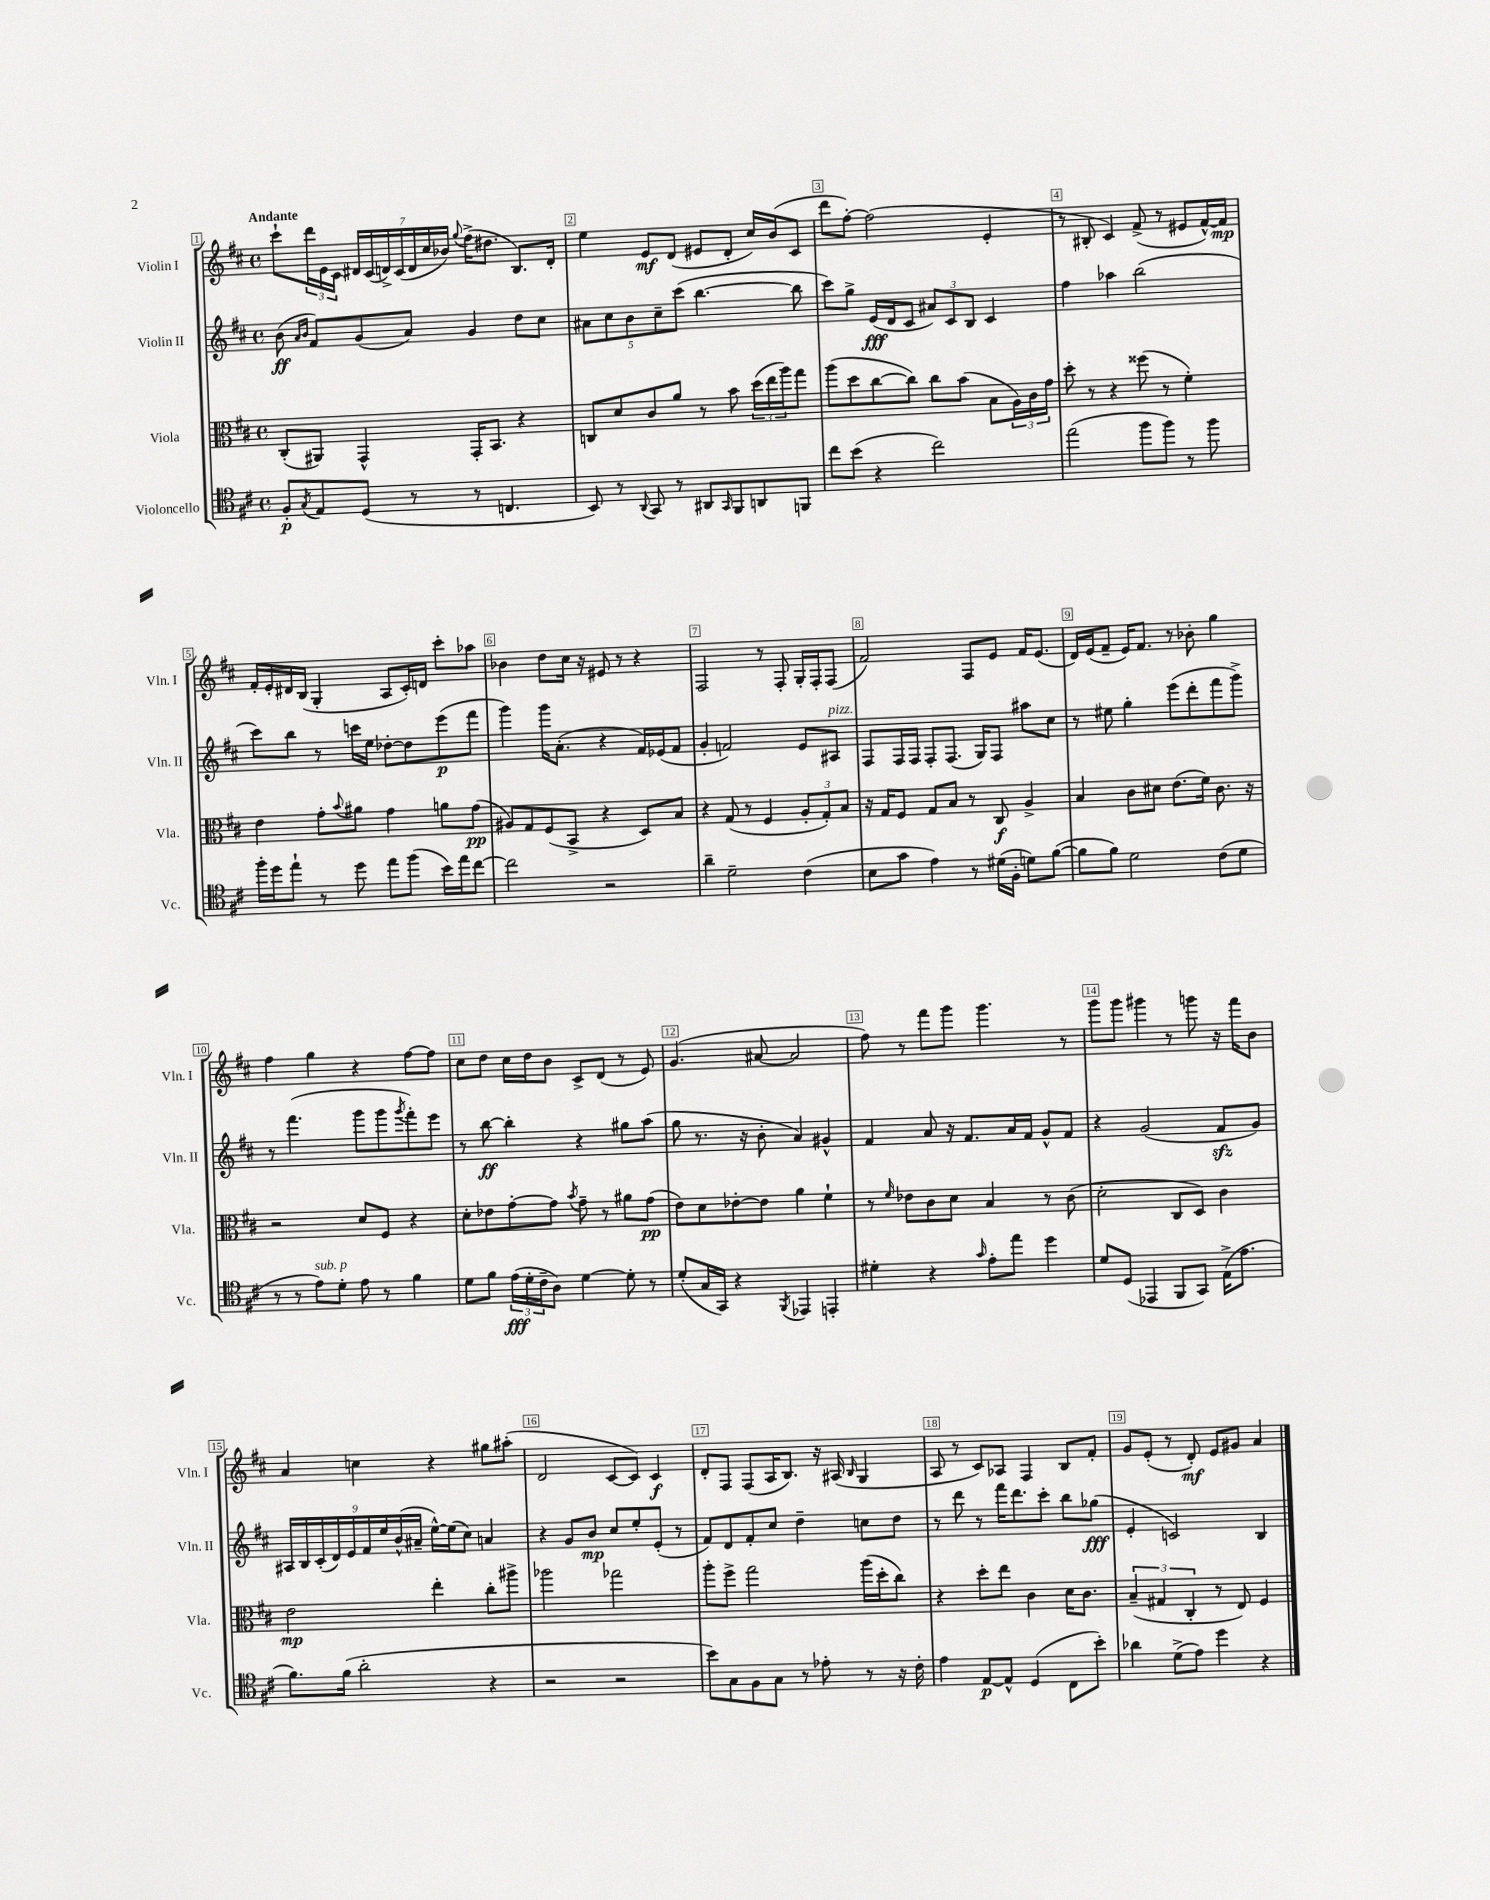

**kern	**dynam	**kern	**dynam	**kern	**dynam	**kern	**dynam
*part4	*part4	*part3	*part3	*part2	*part2	*part1	*part1
*staff4	*staff4	*staff3	*staff3	*staff2	*staff2	*staff1	*staff1
*I"Violoncello	*	*I"Viola	*	*I"Violin II	*	*I"Violin I	*
*I'Vc.	*	*I'Vla.	*	*I'Vln. II	*	*I'Vln. I	*
*clefC4	*	*clefC3	*	*clefG2	*	*clefG2	*
*k[f#c#]	*	*k[f#c#]	*	*k[f#c#]	*	*k[f#c#]	*
*M4/4	*	*M4/4	*	*M4/4	*	*M4/4	*
*met(c)	*	*met(c)	*	*met(c)	*	*met(c)	*
=1	=1	=1	=1	=1	=1	=1	=1
!	!	!	!	!	!	!LO:TX:a:B:t=Andante	!
8F#'/L	p	(8C#'/L	.	(8b\	ff	8ccc#`\L	.
.	.	.	.	16qqa/LL	.	.	.
8qG/	.	.	.	16qqb/JJ	.	.	.
8E/	.	8AA#X/J)	.	8f#/L)	.	24ddd\L	.
.	.	.	.	.	.	24e\	.
.	.	.	.	.	.	24c#\JJ	.
(8D/J	.	4GG^^/	.	(8g/	.	28d#X/LL	.
.	.	.	.	.	.	(28c#/	.
.	.	.	.	.	.	28dn^/)	.
.	.	.	.	.	.	(28c#/	.
8r	.	.	.	8a/J)	.	.	.
.	.	.	.	.	.	28d/	.
.	.	.	.	.	.	28cc#/	.
.	.	.	.	.	.	28b-X/JJ)	.
.	.	.	.	.	.	8qqgg/	.
8r	.	16GG'/KL	.	4g/	.	(16ff#^\KL	.
.	.	8.BB/J	.	.	.	8.dd#X\J	.
4.Cn/	.	.	.	.	.	.	.
.	.	4r	.	8dd\L	.	8.B/L)	.
.	.	.	.	8cc#\J	.	.	.
.	.	.	.	.	.	16d'/Jk	.
=2	=2	=2	=2	=2	=2	=2	=2
8BB/)	.	8Cn/L	.	10a#X\L	.	4ee\	.
.	.	.	.	10cc#\	.	.	.
8r	.	8d/	.	.	.	.	.
.	.	.	.	10b\	.	.	.
8qqAA/	.	.	.	.	.	.	.
8GG/	.	8c#/	.	.	.	8e/L	mf
.	.	.	.	10cc#~\	.	.	.
8r	.	8a/J	.	.	.	(8d/J	.
.	.	.	.	(10ccc#\J	.	.	.
8AA#X/L	.	8r	.	[4.bb\	.	8e#X/L	.
16qqGG/	.	.	.	.	.	.	.
8FF#/	.	8b\	.	.	.	8d'/J	.
8AAn/	.	(24dd\LL	.	.	.	16cc#/LL)	.
.	.	24ee\	.	.	.	.	.
.	.	.	.	.	.	(16b/J	.
.	.	24aa\J)	.	.	.	.	.
8FFn/J	.	8gg\J	.	8bb\]	.	8c#/J	.
=3	=3	=3	=3	=3	=3	=3	=3
8cc#\L	.	(8aa\L	.	8ccc#\L)	.	8ddd\L	.
(8b\J	.	8dd\	.	8gg^\J	.	[8ff#'\J)	.
4r	.	[8cc#\	.	(16e/LL	fff	(2ff#\]	.
.	.	.	.	16d/J	.	.	.
.	.	8cc#\J])	.	8c#/J	.	.	.
2cc#\)	.	8cc#\L	.	12a#X/L)	.	.	.
.	.	.	.	12c#/	.	.	.
.	.	(8b\J	.	.	.	.	.
.	.	.	.	12B/J	.	.	.
.	.	8B\L	.	4c#/	.	4e'/	.
.	.	24A\L)	.	.	.	.	.
.	.	24c#\	.	.	.	.	.
.	.	24g\JJ	.	.	.	.	.
=4	=4	=4	=4	=4	=4	=4	=4
(2ee\	.	8dd'\	.	4ff#\	.	8r	.
.	.	8r	.	.	.	8B#X'/	.
.	.	4r	.	4aa-X\	.	4c#/)	.
8ff#\L	.	(8ff##X\	.	(2bb\	.	(8f#^/	.
8ff#\J)	.	8r	.	.	.	8r	.
8r	.	4f#'\)	.	.	.	8e#X/L	.
8ff#\	.	.	.	.	.	[16f#^^/L)	.
.	.	.	.	.	.	16f#/JJ]	mp
!!LO:LB:g=z
=5	=5	=5	=5	=5	=5	=5	=5
16ff#'\LL	.	4e\	.	8ccc#\L)	.	16f#'/LL	.
16dd\J	.	.	.	.	.	16e'/	.
8ee`\J	.	.	.	8bb\J	.	16d#X/	.
.	.	.	.	.	.	(16B/JJ	.
8r	.	8g'\L	.	8r	.	4G'/	.
.	.	8qqb/	.	.	.	.	.
8dd\	.	8a#X\J	.	16cccn\LL	.	.	.
.	.	.	.	16ee\JJ	.	.	.
8ee\L	.	4g\	.	[8dd-X'\L	.	8A/L	.
(8ff#\J	.	.	.	8dd-\]	.	16c#'/L)	.
.	.	.	.	.	.	16dn/JJ	.
16b\LL)	.	8an\L	.	(8eee\	p	8ccc#'\L	.
16ee\J	.	.	.	.	.	.	.
[8cc#\J	.	(8g\J	pp	8fff#\J	.	8aa-X\J	.
=6	=6	=6	=6	=6	=6	=6	=6
2cc#\]	.	8A#X/L)	.	4ggg\)	.	4b-X\	.
.	.	8G/	.	.	.	.	.
.	.	(8F#/	.	16ggg\KL	.	8dd\L	.
.	.	.	.	(8.a'\J	.	.	.
.	.	8BB^/J	.	.	.	16cc#\Jk	.
.	.	.	.	.	.	16r	.
2r	.	4r	.	4r	.	8e#X/	.
.	.	.	.	.	.	8r	.
.	.	8D/L)	.	16f#/LL)	.	4r	.
.	.	.	.	(16e-X/J	.	.	.
.	.	8B/J	.	8f#/J	.	.	.
=7	=7	=7	=7	=7	=7	=7	=7
4a~\	.	4r	.	4g'/	.	2F#/	.
2d~\	.	(8G/	.	2fn/)	.	.	.
.	.	8r	.	.	.	.	.
.	.	4F#/	.	.	.	8r	.
.	.	.	.	.	.	8F#'/	.
(4c#\	.	12A'/L	.	8e/L	.	16G'/LL	.
.	.	.	.	.	.	16F#'/J	.
.	.	12G'/)	.	.	.	.	.
!	!	!	!	!LO:TX:a:i:t=pizz.	!	!	!
.	.	.	.	8A#X/J	.	(8F#/J	.
.	.	12B/J	.	.	.	.	.
=8	=8	=8	=8	=8	=8	=8	=8
8B\L	.	16r	.	8F#/L	.	2f#/)	.
.	.	16G/KL	.	.	.	.	.
8g\J	.	8F#/J	.	16F#/L	.	.	.
.	.	.	.	16F#/JJ	.	.	.
4e\)	.	8G/L	.	8F#'/L	.	.	.
.	.	8B/J	.	(8.F#/J	.	.	.
8r	.	8r	.	.	.	8F#/L	.
.	.	.	.	16G/KL)	.	.	.
(16d#X\LL	.	8C#/	f	8F#/J	.	8e/J	.
16F#'\JJ	.	.	.	.	.	.	.
8dn\L)	.	4A^/	.	8aa#X\L	.	16f#/KL	.
.	.	.	.	.	.	(8.e/J	.
([8f#\J	.	.	.	8cc#\J	.	.	.
=9	=9	=9	=9	=9	=9	=9	=9
8f#\L]	.	4B/	.	8r	.	16d/LL)	.
.	.	.	.	.	.	(16e/J	.
8f#\J)	.	.	.	8ee#X\	.	8f#~/J	.
2d\	.	8c#\L	.	4gg'\	.	16e/KL)	.
.	.	.	.	.	.	8.f#/J	.
.	.	8d#X\J	.	.	.	.	.
.	.	(8.e\L	.	(8eee\L	.	8r	.
.	.	.	.	8ddd'\	.	8b-X'\	.
.	.	16f#\Jk)	.	.	.	.	.
(8c#\L	.	8.c#\	.	8fff#\	.	4gg\	.
8d\J	.	.	.	8ggg^\J)	.	.	.
.	.	16r	.	.	.	.	.
!!LO:LB:g=z
=10	=10	=10	=10	=10	=10	=10	=10
8r	.	2r	.	8r	.	4ff#\	.
8r	.	.	.	(4.fff#\	.	.	.
!LO:TX:a:i:t=sub. p	!	!	!	!	!	!	!
8e\L)	.	.	.	.	.	4gg\	.
8d'\J	.	.	.	.	.	.	.
8e\	.	8d/L	.	8ggg\L	.	4r	.
8r	.	8F#/J	.	8ggg\	.	.	.
.	.	.	.	8qggg/	.	.	.
4f#\	.	4r	.	8fff#'\)	.	[8ff#\L	.
.	.	.	.	8eee\J	.	8ff#\J]	.
=11	=11	=11	=11	=11	=11	=11	=11
8d\L	.	8d'\L	.	8r	.	8cc#\L	.
8f#\J	.	8e-X\	.	[8bb\	ff	8dd\J	.
(24e\LL	fff	[8g'\	.	4bb'\]	.	16cc#\LL	.
24d'\	.	.	.	.	.	.	.
.	.	.	.	.	.	16dd\J	.
24c#~\J	.	.	.	.	.	.	.
8A\J)	.	8g\J]	.	.	.	8b\J	.
.	.	8qb/	.	.	.	.	.
[4d\	.	8g~\	.	4r	.	8c#^/L	.
.	.	8r	.	.	.	(8d/J	.
8d'\]	.	8a#X\L	.	8gg#X\L	.	8r	.
8r	.	(8g\J	pp	(8aa\J	.	8e/)	.
=12	=12	=12	=12	=12	=12	=12	=12
(8d'/L	.	8e\L)	.	8gg\	.	(4.g/	.
16G/L	.	8d\	.	8.r	.	.	.
16GG/JJ)	.	.	.	.	.	.	.
4r	.	[8e-X'\	.	.	.	.	.
.	.	.	.	16r	.	.	.
.	.	8e-\J]	.	8b'\	.	[8a#X/	.
8qFF#/	.	.	.	.	.	.	.
4EE-X/	.	4a\	.	4a/)	.	2a#/]	.
4EEn'/	.	4f#`\	.	4g#X^^/	.	.	.
=13	=13	=13	=13	=13	=13	=13	=13
4d#X'\	.	8r	.	4f#/	.	8ff#\)	.
.	.	16qqf#/	.	.	.	.	.
.	.	8e-X\L	.	.	.	8r	.
4r	.	8c#\	.	8a/	.	8fff#\L	.
.	.	8d\J	.	16r	.	8ggg\J	.
.	.	.	.	8.f#/L	.	.	.
16qqg/	.	.	.	.	.	.	.
8e'\L	.	4B/	.	.	.	4.ggg\	.
8ee\J	.	.	.	16a/L	.	.	.
.	.	.	.	16f#/JJ	.	.	.
4dd\	.	8r	.	8g^^/L	.	.	.
.	.	(8c#\	.	8f#/J	.	8r	.
=14	=14	=14	=14	=14	=14	=14	=14
8d/L	.	2d'\	.	4r	.	8ggg\L	.
(8D/J	.	.	.	.	.	8ggg\J	.
4EE-X/	.	.	.	(2g/	.	4ggg#X\	.
8FF#/L	.	8C#/L	.	.	.	8r	.
8GG/J)	.	8D/J)	.	.	.	8gggn\	.
(16E^\KL	.	4c#\	.	8f#zz/L	.	16r	.
8.e\J	.	.	.	.	.	16fff#\KL	.
.	.	.	.	8g/J)	.	8b\J	.
!!LO:LB:g=z
=15	=15	=15	=15	=15	=15	=15	=15
8.f#\L)	.	2e\	mp	18A#X/LL	.	4a/	.
.	.	.	.	18B/	.	.	.
.	.	.	.	(18c#'/	.	.	.
.	.	.	.	18d/)	.	.	.
(16f#\Jk	.	.	.	.	.	.	.
.	.	.	.	18e/	.	.	.
2a'\	.	.	.	.	.	4ccn\	.
.	.	.	.	18f#/	.	.	.
.	.	.	.	18ee/	.	.	.
.	.	.	.	(18b^^/	.	.	.
.	.	.	.	18a#X~/JJ	.	.	.
.	.	4ee'\	.	[16ee^^\LL)	.	4r	.
.	.	.	.	(16ee\J]	.	.	.
.	.	.	.	8cc#\J)	.	.	.
4r	.	8cc#'\L	.	4an/	.	8gg#X\L	.
.	.	8aa#X^\J	.	.	.	(8aa#X'\J	.
=16	=16	=16	=16	=16	=16	=16	=16
2r	.	2aa-X\	.	4r	.	2d/	.
.	.	.	.	8g/L	.	.	.
.	.	.	.	8b/J	mp	.	.
2r	.	2gg-X\	.	8cc#/L	.	[8c#/L	.
.	.	.	.	8ee'/	.	8c#/J])	.
.	.	.	.	(8e'/J	.	4c#/	f
.	.	.	.	8r	.	.	.
=17	=17	=17	=17	=17	=17	=17	=17
8b\L)	.	8aa'\L	.	8f#/L)	.	8d'/L	.
8G\	.	8ff#^\J	.	8d/	.	8F#/J	.
8F#\	.	2gg\	.	8f#'/	.	(8F#/L	.
8G\J	.	.	.	8cc#/J	.	16A/K	.
.	.	.	.	.	.	8.B/J)	.
8r	.	.	.	4dd~\	.	.	.
8e-X'\	.	.	.	.	.	16r	.
.	.	.	.	.	.	(16A#X/	.
.	.	.	.	.	.	16qqB/	.
8r	.	(16aa\LL	.	8ccn\L	.	4G/	.
.	.	16dd'\J	.	.	.	.	.
16r	.	8cc#\J)	.	8dd\J	.	.	.
16c#'\	.	.	.	.	.	.	.
=18	=18	=18	=18	=18	=18	=18	=18
4e\	.	4r	.	8r	.	8A/	.
.	.	.	.	8ddd\	.	8r	.
[8E/L	p	8dd'\L	.	8r	.	8c#/L)	.
8E^^/J]	.	8ee\J	.	16fff#\KL	.	8A-X/J	.
.	.	.	.	8.ddd\	.	.	.
(4D/	.	4c#\	.	.	.	4F#/	.
.	.	.	.	8ccc#'\J	.	.	.
8C#\L	.	16d\KL	.	8bb\L	.	8B/L	.
.	.	8.c#\J	.	.	.	.	.
8b'\J)	.	.	.	(8gg-X\J	fff	8f#'/J	.
=19	=19	=19	=19	=19	=19	=19	=19
4a-X\	.	(6B~/	.	4e'/	.	8g/L	.
.	.	.	.	.	.	(8e'/J	.
.	.	6G#X/	.	.	.	.	.
(8d^\L	.	.	.	2cn/)	.	8r	.
.	.	6C#'/	.	.	.	.	.
8e\J)	.	.	.	.	.	8d'/)	mf
4dd\	.	8r	.	.	.	8e/L	.
.	.	8E/)	.	.	.	8g#X/J	.
4r	.	4F#/	.	4B/	.	4a/	.
==	==	==	==	==	==	==	==
*-	*-	*-	*-	*-	*-	*-	*-
